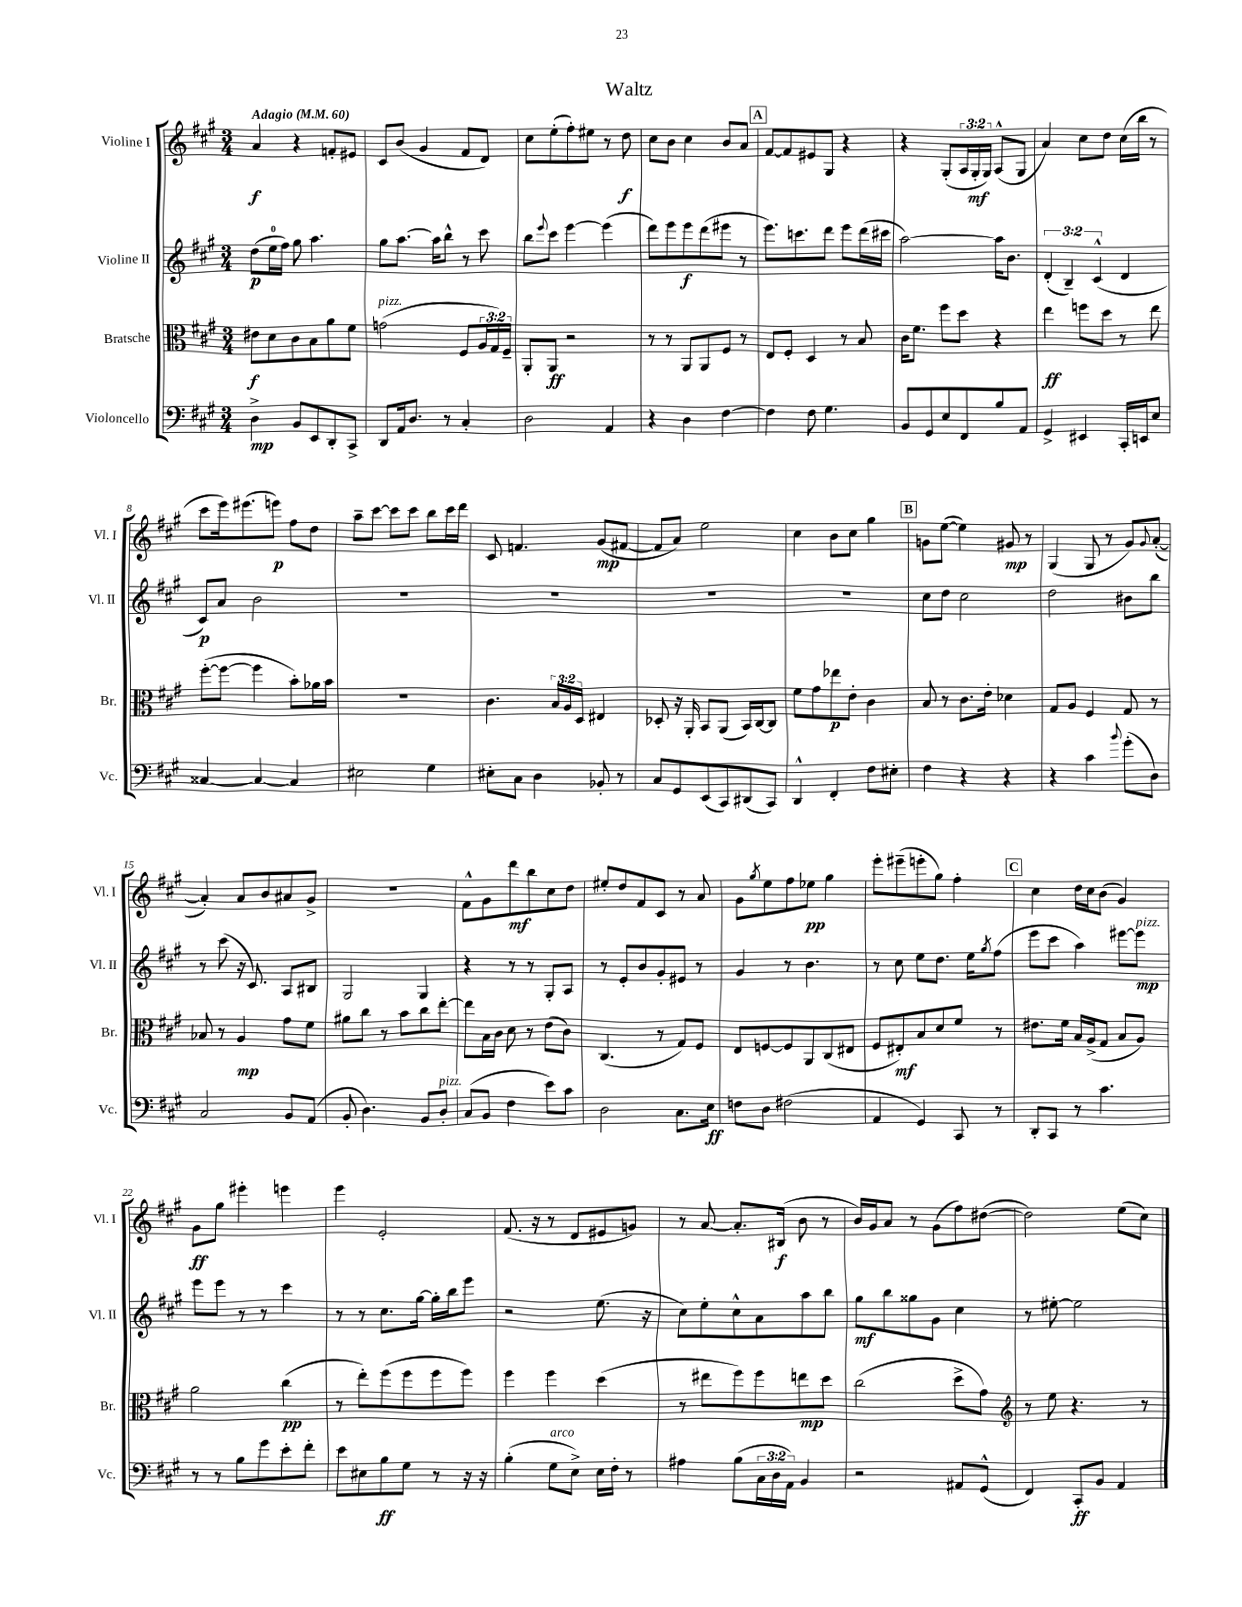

**kern	**kern	**kern	**kern
*staff4	*staff3	*staff2	*staff1
*clefF4	*clefC3	*clefG2	*clefG2
*k[f#c#g#]	*k[f#c#g#]	*k[f#c#g#]	*k[f#c#g#]
*M3/4	*M3/4	*M3/4	*M3/4
*MM60	*MM60	*MM60	*MM60
4D^	8e#	(8dd	4a
.	8d	16ee	.
.	.	16ff#)	.
8BB	8c#	8gg#	4r
8EE	8B	4.aa	.
8DD'	8a	.	8f'
8CC#^	8f#	.	8e#
=	=	=	=
8DD	(2g	8gg#	8c#
16AA	.	[8.aa	(8b
8.D	.	.	.
.	.	.	4g#
.	.	16aa]	.
8r	.	8bb^^	.
4C#'	8F#	8r	8f#
.	24A	8ccc#	8d)
.	24G#)	.	.
.	24F#~	.	.
=	=	=	=
2D	8AA'	8bb	8cc#
.	.	8qqeee	.
.	8AA	8ccc#	(8ee'
.	2r	[4eee	8ff#')
.	.	.	8ee#
4AA	.	(4eee]	8r
.	.	.	8dd
=	=	=	=
4r	8r	8ddd)	8cc#
.	8r	8eee	8b
4D	8AA	8eee	4cc#
.	8AA	(8ddd	.
[4F#	8F#	8eee#	8b
.	8r	8r	8a
=	=	=	=
4F#]	8E	8.eee)	[8f#
.	8F#'	.	8f#]
.	.	8.ccc	.
8F#	4D	.	8e#
4.G#	.	8ddd	8G#
.	8r	8eee	4r
.	8B	(16ddd	.
.	.	16ccc#	.
=	=	=	=
8BB	16c#	[2aa)	4r
.	8.f#	.	.
8GG#	.	.	.
8E	8ff#	.	(8G#'
8FF#	8dd	.	24A
.	.	.	24G#'
.	.	.	24G#)
8B	4r	16aa]	(8A^^
.	.	8.b	.
8AA	.	.	8G#
=	=	=	=
4GG#^	4ee	(6d'	4a)
.	.	6B~)	.
4EE#	8ff	.	8cc#
.	.	(6c#^^	.
.	8dd	.	8dd
16CC#'	8r	4d	(16cc#
16EE	.	.	16bb
8E	8ee	.	8r
=	=	=	=
[4C##	([8ff#'	8c#)	8ccc#
.	8ff#_	8a	16eee)
.	.	.	(8.eee#
4C##_	4ff#]	2b	.
.	.	.	8eee)
4C##]	8b')	.	8ff#
.	16a-	.	8dd
.	16b	.	.
=	=	=	=
2E#	2.r	2.r	8aa~
.	.	.	[8ccc#
.	.	.	8ccc#]
.	.	.	8ccc#
4G#	.	.	8bb
.	.	.	16ccc#
.	.	.	16ddd
=	=	=	=
8E#'	4.c#	2.r	8c#
8C#	.	.	4.f
4D	.	.	.
.	24B	.	.
.	24A	.	.
.	24D	.	.
8BB-'	4E#	.	(8g#
8r	.	.	[8f#
=	=	=	=
8C#	8D-'	2.r	8f#]
8GG#	16r	.	8a)
.	16AA'	.	.
(8EE	8BB	.	2ee
8CC#)	(8AA	.	.
(8DD#	16BB)	.	.
.	[16C#	.	.
8CC#)	8C#]	.	.
=	=	=	=
4DD^^	8f#	2.r	4cc#
.	8g#	.	.
4FF#'	8ee-	.	8b
.	8e'	.	8cc#
8F#	4c#	.	4gg#
8E#'	.	.	.
=	=	=	=
4F#	8B	8cc#	8g
.	8r	8dd	([8ee
4r	8.c#	2cc#	4ee])
.	16e'	.	.
4r	4d-	.	8g#
.	.	.	8r
=	=	=	=
4r	8G#	2dd	(4G#
.	8A	.	.
4c#	4F#	.	8G#
.	.	.	8r
8qqb	.	.	.
(8g#'	8G#	8b#	8g#)
.	.	.	8qqg#
8D)	8r	8bb	([8a'
=	=	=	=
2C#	8B-	8r	4a'])
.	8r	(8ccc#	.
.	4A	16r	8a
.	.	8.c#)	.
.	.	.	8b
8BB	8g#	8A	8a#
(8AA	8f#	8B#	8g#^
=	=	=	=
8BB'	8a#	2G#	2.r
4.D)	8cc#	.	.
.	8r	.	.
.	8b	.	.
8BB	8cc#	4G#	.
8D'	[8ee'	.	.
=	=	=	=
(8C#	8ee]	4r	8f#^^
8BB	16B	.	8g#
.	16c#	.	.
4F#	8d	8r	8ddd
.	8r	8r	8bb
8e)	(8e	8G#'	8cc#
8c#	8c#)	8A	8dd
=	=	=	=
2D	(4.C#	8r	8ee#'
.	.	8e'	8dd
.	.	8b	8f#
.	8r	8g#'	8c#
8.C#	8G#)	8e#	8r
.	8F#	8r	8a
16E	.	.	.
=	=	=	=
8F	8E	4g#	8g#
.	.	.	8qgg#
8D	[8F	.	8ee
(2F#	8F]	8r	8ff#
.	8AA	4.b	8ee-
.	(8C#	.	4gg#
.	8E#	.	.
=	=	=	=
4AA	8F#	8r	8eee'
.	8E#')	8cc#	(8eee#~
4GG#)	8B	8ee	8eee'
.	8d	8.dd	8gg#)
8CC#	8f#	.	4ff#'
.	.	16ee	.
.	.	8qgg#	.
8r	8r	(8ff#	.
=	=	=	=
8DD'	8.e#	8eee	4cc#
8CC#	.	8ccc#	.
.	16f#	.	.
8r	16B	4aa)	16dd
.	(16A^	.	16cc#
4.c#	8G#	.	(8b
.	8B	[8eee#	4g#)
.	8A)	8eee#]	.
=	=	=	=
8r	2a	8eee	8g#
8r	.	8eee	8gg#
8B	.	8r	4eee#'
8g#	.	8r	.
8e'	(4cc#	4ccc#	4eee
8f#'	.	.	.
=	=	=	=
8e	8r	8r	4eee
8E#	8ee')	8r	.
8B	(8ff#	8.cc#	2e'
8G#	8ff#	.	.
.	.	[16gg#	.
8r	8ff#	16gg#']	.
.	.	16bb	.
16r	8ff#)	8eee	.
16r	.	.	.
=	=	=	=
(4B'	4ff#	2r	(8.f#
.	.	.	16r
8G#	4ff#	.	8r
8E^)	.	.	8d
16E	(4dd	(8.ee	8e#
16F#'	.	.	.
8r	.	.	8g)
.	.	16r	.
=	=	=	=
4A#	8r	8cc#)	8r
.	8ee#	8ee'	[8a
(8B	8ff#)	8cc#^^	8.a']
24C#	8ff#	8a	.
24D	.	.	.
.	.	.	(16B#
24AA)	.	.	.
4BB	8ee	8aa	8b
.	8dd	8bb	8r
=	=	=	=
2r	(2cc#	8gg#	16b)
.	.	.	16g#
.	.	8bb	8a
.	.	8gg##	8r
.	.	8g#	(8g#
8AA#	8dd^	4cc#	8ff#)
(8GG#^^	8g#)	.	([8dd#
=	=	=	=
*	*clefG2	*	*
4FF#)	8r	8r	2dd#])
.	8ee	[8ee#'	.
8CC#'	4.r	2ee#]	.
8BB	.	.	.
4AA	.	.	(8ee
.	8r	.	8cc#)
==	==	==	==
*-	*-	*-	*-
